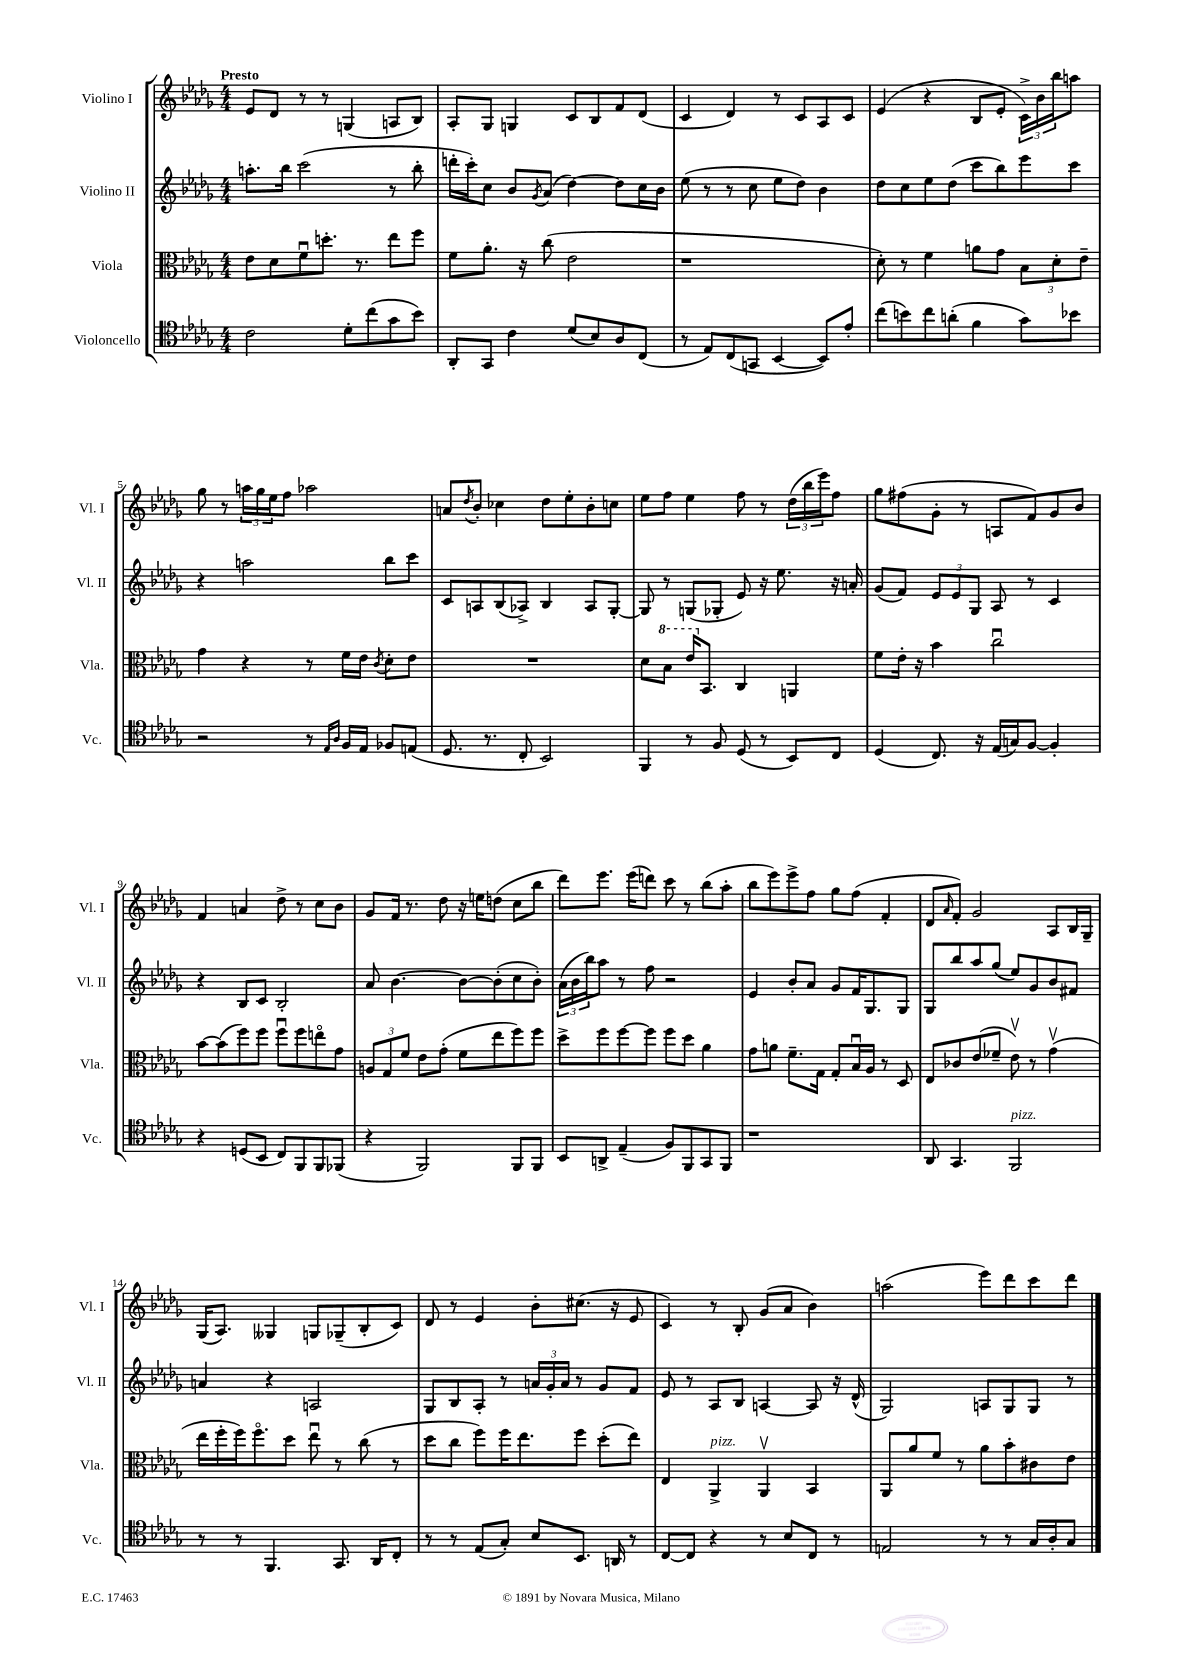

**kern	**kern	**kern	**kern
*staff4	*staff3	*staff2	*staff1
*clefC4	*clefC3	*clefG2	*clefG2
*k[b-e-a-d-g-]	*k[b-e-a-d-g-]	*k[b-e-a-d-g-]	*k[b-e-a-d-g-]
*M4/4	*M4/4	*M4/4	*M4/4
2c	8e-	8.aa'	8e-
.	8d-	.	8d-
.	.	16bb-	.
.	8fu	(2ccc	8r
.	8.dd'	.	8r
8d-'	.	.	(4G
.	8.r	.	.
(8cc	.	.	.
8g-	8ee-	8r	8A
8b-)	8ff	8bb-'	8B-)
=	=	=	=
8AA-'	8f	16ddd'	8A-'
.	.	16ccc')	.
8GG-	8.a-'	8cc	8G-
4c	.	8b-	4G
.	16r	.	.
.	.	8qg-	.
.	(8cc	(8a-	.
(8d-	2e-	[4dd-)	8c
8B-)	.	.	8B-
8A-	.	8dd-]	8f
(8C	.	16cc	(8d-
.	.	16b-	.
=	=	=	=
8r	1r	(8ee-	4c
8E-)	.	8r	.
(8C	.	8r	4d-)
8GG	.	8cc	.
[4BB-	.	8ee-	8r
.	.	8dd-)	8c
8BB-])	.	4b-	8A-
8e-'	.	.	8c
=	=	=	=
(8cc	8d-')	8dd-	(4e-
8b)	8r	8cc	.
8cc	4f	8ee-	4r
(8a'	.	(8dd-	.
4f	8a	8ccc	8B-
.	8g-	8bb-)	8e-'
8g-)	12B-	8eee-	24c^)
.	.	.	24b-
.	12d-'	.	24bb-
8b-	.	8ccc	8aa
.	12e-~	.	.
=	=	=	=
2r	4g-	4r	8gg-
.	.	.	8r
.	4r	2aa	24aa
.	.	.	24gg-
.	.	.	24ee-
.	.	.	8ff
8r	8r	.	2aa-
16qqE-	.	.	.
16qqA-	.	.	.
16F	16f	.	.
16E-	16e-	.	.
.	8qc	.	.
8F-	8d-'	8bb-	.
(8E	8e-	8ccc	.
=	=	=	=
8.D-	1r	8c	8a
.	.	.	8qdd-
.	.	8A	8b-'
8.r	.	.	.
.	.	(8B-	4cc-
8C'	.	8A-^)	.
2BB-)	.	4B-	8dd-
.	.	.	8ee-'
.	.	8A-	8b-'
.	.	[8G-'	8cc
=	=	=	=
4FF	8d-	8G-]	8ee-
.	8b-	8r	8ff
8r	16ee-	(8G	4ee-
.	8.BB-	.	.
8F	.	8G-'	.
(8D-	4C	8e-)	8ff
8r	.	16r	8r
.	.	8.ee-	.
8BB-)	4AA	.	(24dd-
.	.	.	24bb-
.	.	.	24eee-)
8C	.	16r	8ff
.	.	16a'	.
=	=	=	=
(4D-	8f	(8g-	8gg-
.	16e-'	8f)	(8ff#
.	16r	.	.
8.C)	4b-	12e-	8g-'
.	.	12e-	.
.	.	.	8r
.	.	12G-	.
16r	.	.	.
(16E-	2ccu	8A-	8A
16G)	.	.	.
[8F	.	8r	8f)
4F']	.	4c	8g-
.	.	.	8b-
=	=	=	=
4r	[8b-	4r	4f
.	(8b-]	.	.
(8D	8ff)	8B-	4a
8BB-	8ff	8c	.
8C)	8ffu	2B-'	8dd-^
8FF	8ff	.	8r
8FF	8eeo	.	8cc
(8FF-	8g-	.	8b-
=	=	=	=
4r	12A	8a-	8g-
.	12G-	.	.
.	.	[4.b-	16f
.	12f	.	.
.	.	.	8.r
2FF)	8e-	.	.
.	(8g-'	.	8dd-
.	8f	8b-_	16r
.	.	.	16ee
.	8ee-	(8b-']	(8dd
8FF	8ff)	8cc	8cc
8FF	8ff	8b-')	8bb-
=	=	=	=
8BB-	8dd-^	(24a-	8ddd-)
.	.	24b-	.
.	.	24bb-)	.
8AA^	8ff	8aa-	8.eee-
(4E-~	[8ff	8r	.
.	.	.	(16eee-
.	8ff]	8ff	8ddd)
8F)	8ff	2r	8ccc
8FF	8dd-	.	8r
8GG-	4a-	.	(8bb-
8FF	.	.	8aa-'
=	=	=	=
1r	8g-	4e-	8bb-
.	8a	.	8eee-)
.	8.f~	8b-'	8eee-^
.	.	8a-	8ff
.	16G-	.	.
.	8G-'	8g-	8gg-
.	16B-u	16f	(8ff
.	16A-	8.G-	.
.	8r	.	4f'
.	8D-	8G-	.
=	=	=	=
8AA-	8E-	8G-	8d-
.	.	.	16qqa-
4.GG-	8c-	8bb-	8f')
.	(8e-	8aa-	2g-
.	8f-~	(8gg-	.
2FF	8e-v)	8ee-)	.
.	8r	8g-	.
.	(4g-v	8b-	8A-
.	.	8f#	16B-
.	.	.	16G-~
=	=	=	=
8r	16ee-	4a	(16G-
.	16ff'	.	8.A-)
8r	16ff)	.	.
.	8.ffo	.	.
4.FF	.	4r	4G--
.	8dd-	.	.
.	8ee-u	2A	8G
8.GG-	8r	.	(8G-~
.	(8cc	.	8B-'
16AA-	.	.	.
8C'	8r	.	8c)
=	=	=	=
8r	8dd-	8G-	8d-
8r	8cc	8B-	8r
(8E-	8ff)	8A-'	4e-
8G-')	16ff	8r	.
.	8.ee-	.	.
8B-	.	24a	8b-'
.	.	24g-'	.
.	.	24a	.
8.BB-	8ff	8r	(8.cc#
.	(8dd-'	8g-	.
16AA	.	.	16r
8r	8ee-)	8f	8e-
=	=	=	=
[8C	4E-	8e-	4c)
8C]	.	8r	.
4r	4AA-^	8A-	8r
.	.	8B-	8B-'
8r	4AA-v	[4A	(8g-
8B-	.	.	8a-
8C	4BB-	8A]	4b-)
8r	.	16r	.
.	.	(16d-^^	.
=	=	=	=
2E	8AA-	2G-)	(2aa
.	8a-	.	.
.	8f	.	.
.	8r	.	.
8r	8a-	8A	8eee-)
8r	8b-'	8G-	8ddd-
16G-	8c#	8G-	8ccc
16A-'	.	.	.
8G-	8e-	8r	8ddd-
==	==	==	==
*-	*-	*-	*-
